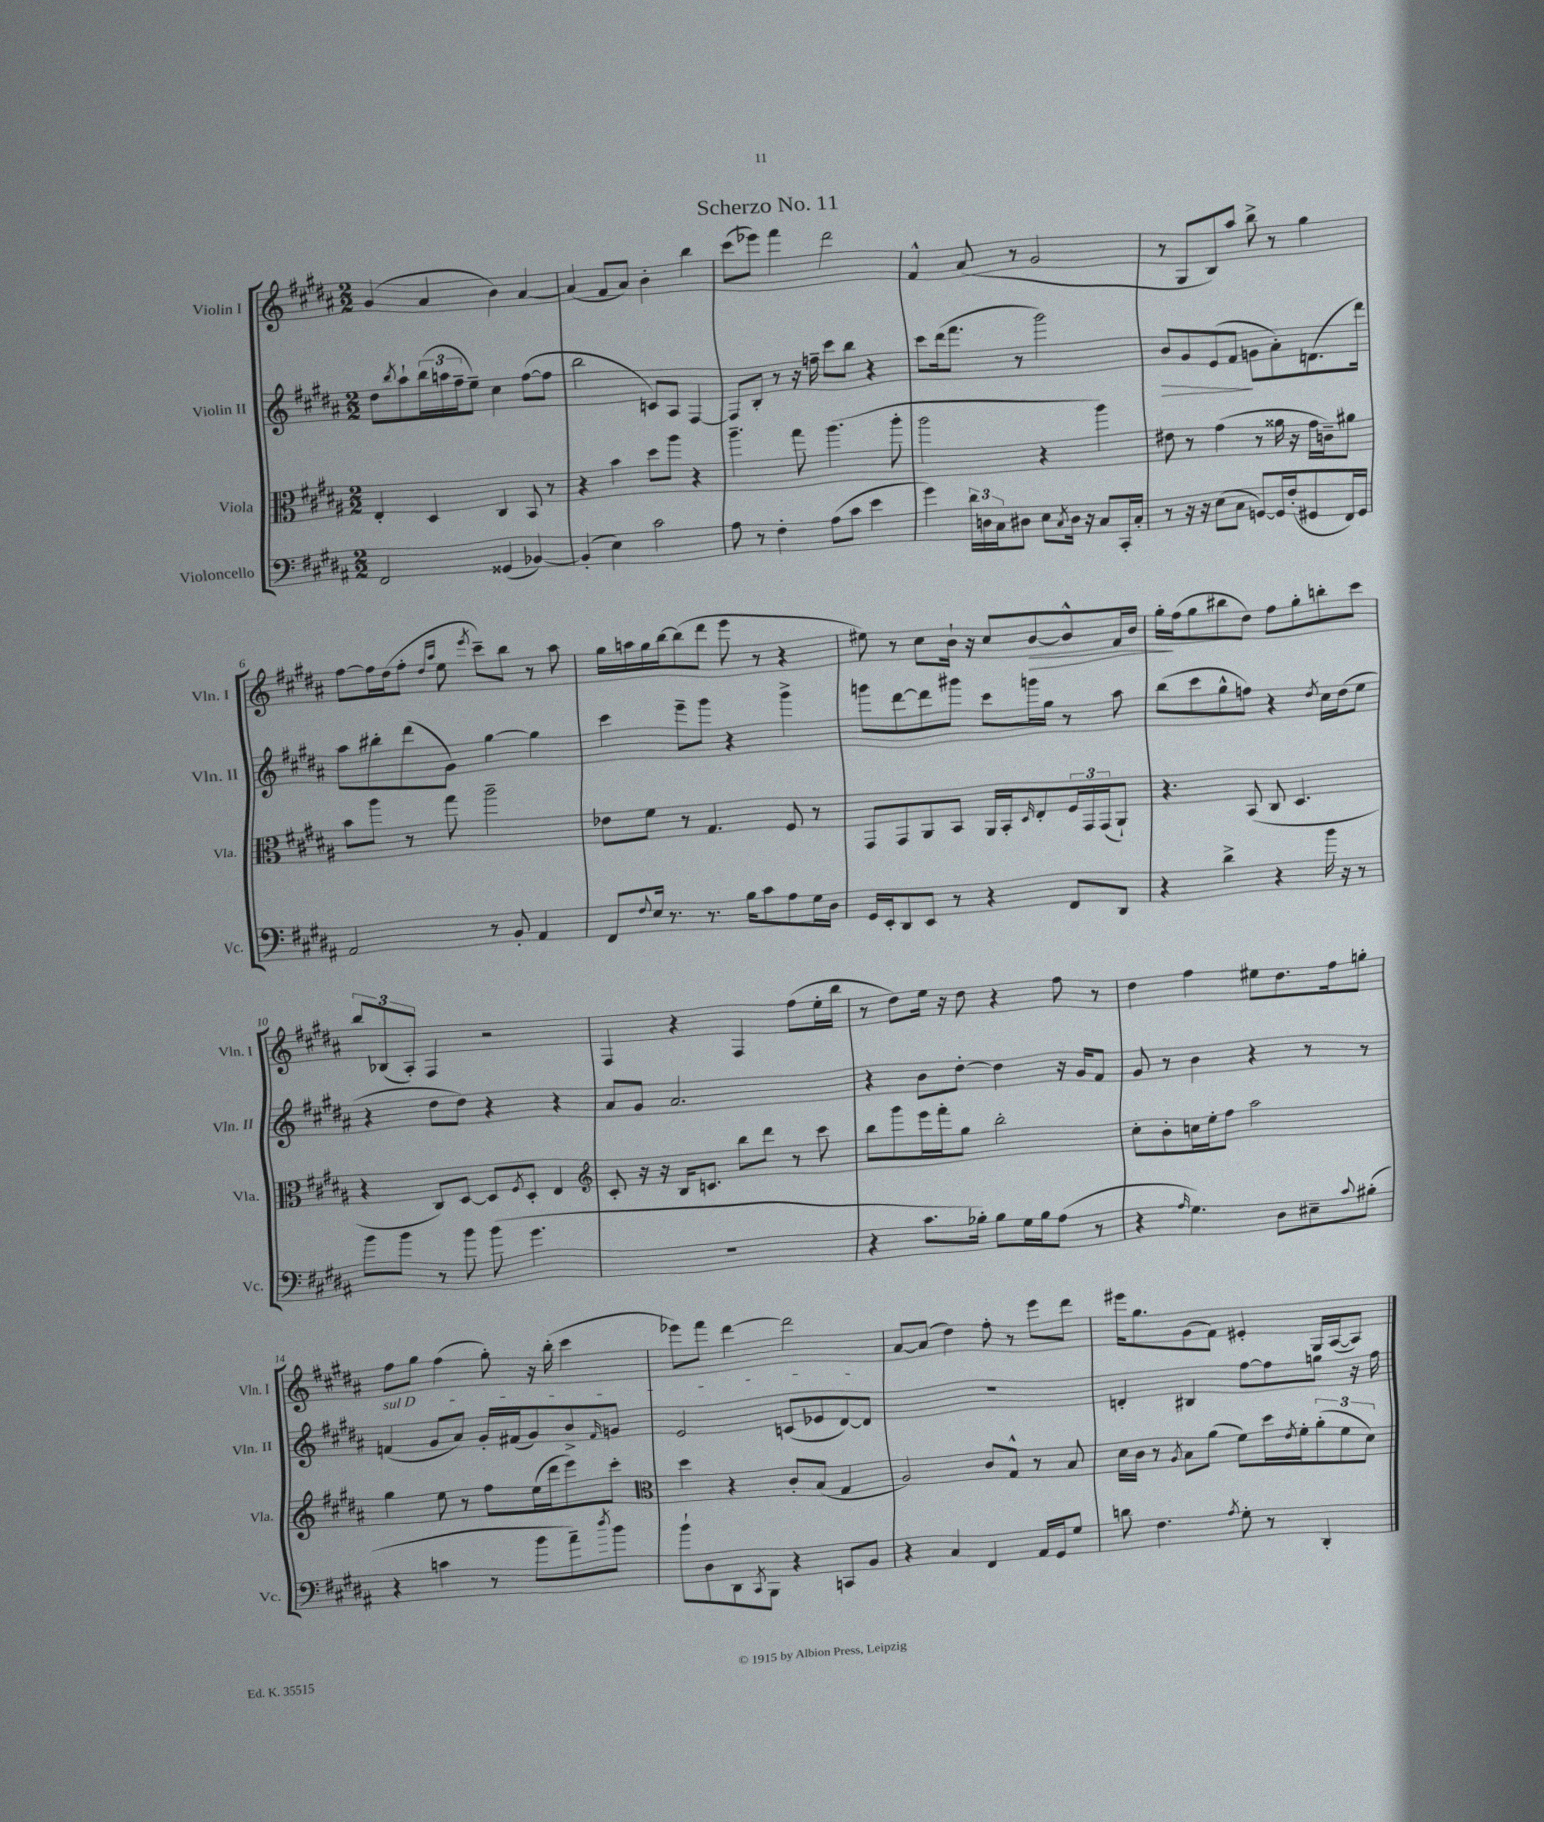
\header { title = "Scherzo No. 11" }
<<
\new StaffGroup <<
\new Staff = "s0" \with { instrumentName = "Violin I" shortInstrumentName = "Vln. I" } {
    \clef treble \key b \major \numericTimeSignature \time 2/2
    gis'4( ais'4 b'4) ais'4~ |
    ais'4( fis'8 ais'8) b'4-. b''4 |
    cis'''8( ees'''8) fis'''4 dis'''2 |
    fis'4-^ ais'8( r8 gis'2 |
    r8 gis8 b8) ais''8 b''8-> r8 gis''4 |
    fis''8~ fis''16 dis''16( fis''8-. \grace { dis''16 ais''16 } e''8 \acciaccatura { e'''8 } cis'''8--) b''8 r8 ais''8 |
    gis''16 a''16 gis''16 b''16~ b''8( dis'''8 e'''8 r8 r4 |
    eis''8) r8 cis''8 b'16-! r16 cis''8 b'8~\> b'8-^ fis'16 b'16 |
    gis''16-.\! fis''16( gis''8 bis''8 dis''8) fis''8 gis''8-. b''8-. cis'''8 |
    \tuplet 3/2 { b''8 bes8( ais8-.) } fis4 r2 |
    fis4 r4 fis4 fis''8( e''16-. b''16 |
    r8 dis''8) e''16 r16 dis''8 r4 fis''8 r8 |
    dis''4 fis''4 eis''8 dis''8. fis''16 g''8-. |
    fis''8 gis''8 fis''4( gis''8-.) r16 b''16-.( cis'''4 |
    ees'''8) fis'''8 dis'''4~ dis'''2 |
    ais'8~ ais'8( dis''4) fis''8-. r8 e'''8 dis'''8 |
    eis'''16 gis''8. gis'8( fis'8) eis'4-. gis16 ais16~( ais8) \bar "|." |
}
\new Staff = "s1" \with { instrumentName = "Violin II" shortInstrumentName = "Vln. II" } {
    \clef treble \key b \major \numericTimeSignature \time 2/2
    dis''8 \acciaccatura { b''8 } ais''8-! \tuplet 3/2 { b''16( a''16 fis''16-- } e''8--) cis''4 fis''8~( fis''8 |
    b''2 c'8) ais8 fis4~ |
    fis8 b8-. r8 r16 f''16-- cis'''8 b''8 r4 |
    cis'''8 dis'''16( fis'''8. r8 gis'''2) |
    b'8\> gis'8 e'8( fis'8\! g'8 ais'8-.) d'8.( dis'''16) |
    ais''8 bis''8-. dis'''8( gis'8) gis''4~ gis''4 |
    cis'''4 e'''8-- gis'''8 r4 gis'''4-> |
    g'''8 dis'''8~ dis'''8 gis'''8 cis'''8 g'''16 gis''16 r8 ais''8 |
    b''8( cis'''8 gis''8-^ f''8) r4 \acciaccatura { dis''8 } cis''16 dis''16( e''8 |
    r4 dis''8 dis''8) r4 r4 |
    ais'8 gis'8 ais'2. |
    r4 b'8 dis''8~-. dis''4 r16 gis'16 fis'8 |
    gis'8 r8 b'4 r4 r8 r8 |
    \once \override TextSpanner.bound-details.left.text = \markup { \italic "sul D" } f'4\startTextSpan( gis'8 ais'8) gis'16-. fis'16( gis'8) b'8-> \grace { fis'16 } g'8 |
    e'2 c'8( ees'8 dis'8~) dis'8\stopTextSpan |
    R1 |
    d'4-. bis4 fis''8~ fis''8 g''8 r16 fis''16 \bar "|." |
}
\new Staff = "s2" \with { instrumentName = "Viola" shortInstrumentName = "Vla." } {
    \clef alto \key b \major \numericTimeSignature \time 2/2
    e4-. dis4 cis4 b,8 r8 |
    r4 b'4 dis''8 ais''8 r4 |
    ais''4.-- gis''8 ais''4.( ais''8-. |
    ais''2 r4 ais''4) |
    eis'8 r8 gis'4( r8 aisis'16 r16 gis'16 c'16--) ais'8 |
    b'8 ais''8 r8 gis''8 ais''2-- |
    ees'8 fis'8 r8 gis4. fis8 r8 |
    gis,8 gis,8 ais,8 b,8 ais,16 b,16-. \grace { dis16 } e8-. \tuplet 3/2 { fis16 gis,16 gis,16( } ais,8-!) |
    r4. b,8( cis8 dis4. |
    r4 cis8) dis8~ dis8 \acciaccatura { fis8 } dis8-. e4 |
    \clef treble cis'8-. r16 r16 b16 c'8. b''8 dis'''8 r8 cis'''8 |
    b''8 gis'''8 e'''16 fis'''16-. gis''8 b''2-. |
    cis''8-. b'8-. c''16 e''16-. fis''8 ais''2 |
    gis''4 e''8 r8 fis''8 e''16( dis'''16 e'''8) cis'''8-. |
    \clef alto dis''4 r4 cis'8-. b8( gis4 |
    ais2) cis'8 gis8-^ r8 b8 |
    dis'16 cis'16 r8 \acciaccatura { ais8 } b8 ais'8( fis'8) dis''16 \acciaccatura { e'8 } fis'16-. \tuplet 3/2 { ais'8-.( fis'8 dis'8) } \bar "|." |
}
\new Staff = "s3" \with { instrumentName = "Violoncello" shortInstrumentName = "Vc." } {
    \clef bass \key b \major \numericTimeSignature \time 2/2
    fis,2 gisis,4( bes,4~) |
    bes,4-.( e4) cis'2 |
    ais8 r8 fis4-. ais8( cis'8 e'4 |
    gis'4) \tuplet 3/2 { dis'16 d16 cis16 } dis8 e8 \acciaccatura { cis8 } dis16 r16 cis8 cis,16-. cis16-. |
    r8 r16 r16 e8( cis8 g,8~) g,16 fis16-.( gis,8 fis,16) gis,16 |
    ais,2 r8 b,8-. ais,4 |
    fis,8 \appoggiatura { fis8 } e16 r8. r8. b16 cis'8 ais8 gis16 dis16 |
    gis,16 e,16-. dis,8 e,8 r8 r4 fis,8 dis,8 |
    r4 dis'4-> r4 b'16 r16 r8 |
    b'8 b'8 r8 b'8 b'8( gis'4. |
    R1 |
    r4 cis'8. bes16-.) bes8 gis16 bes16 ais8( r8 |
    r4 \grace { ais16 } gis4.) dis8 eis8-- \appoggiatura { cis'8 } bis8-.( |
    r4 c'4 r8 b'8 ais'8--) \acciaccatura { dis''8 } b'8 |
    b'8-! dis8 dis,8 \acciaccatura { cis,8 } b,,8 r4 c,8 b,8 |
    r4 cis4 fis,4 ais,16 gis,16 gis8 |
    d'8 fis4. \acciaccatura { ais8 } gis8-. r8 dis,4-. \bar "|." |
}
>>
>>
